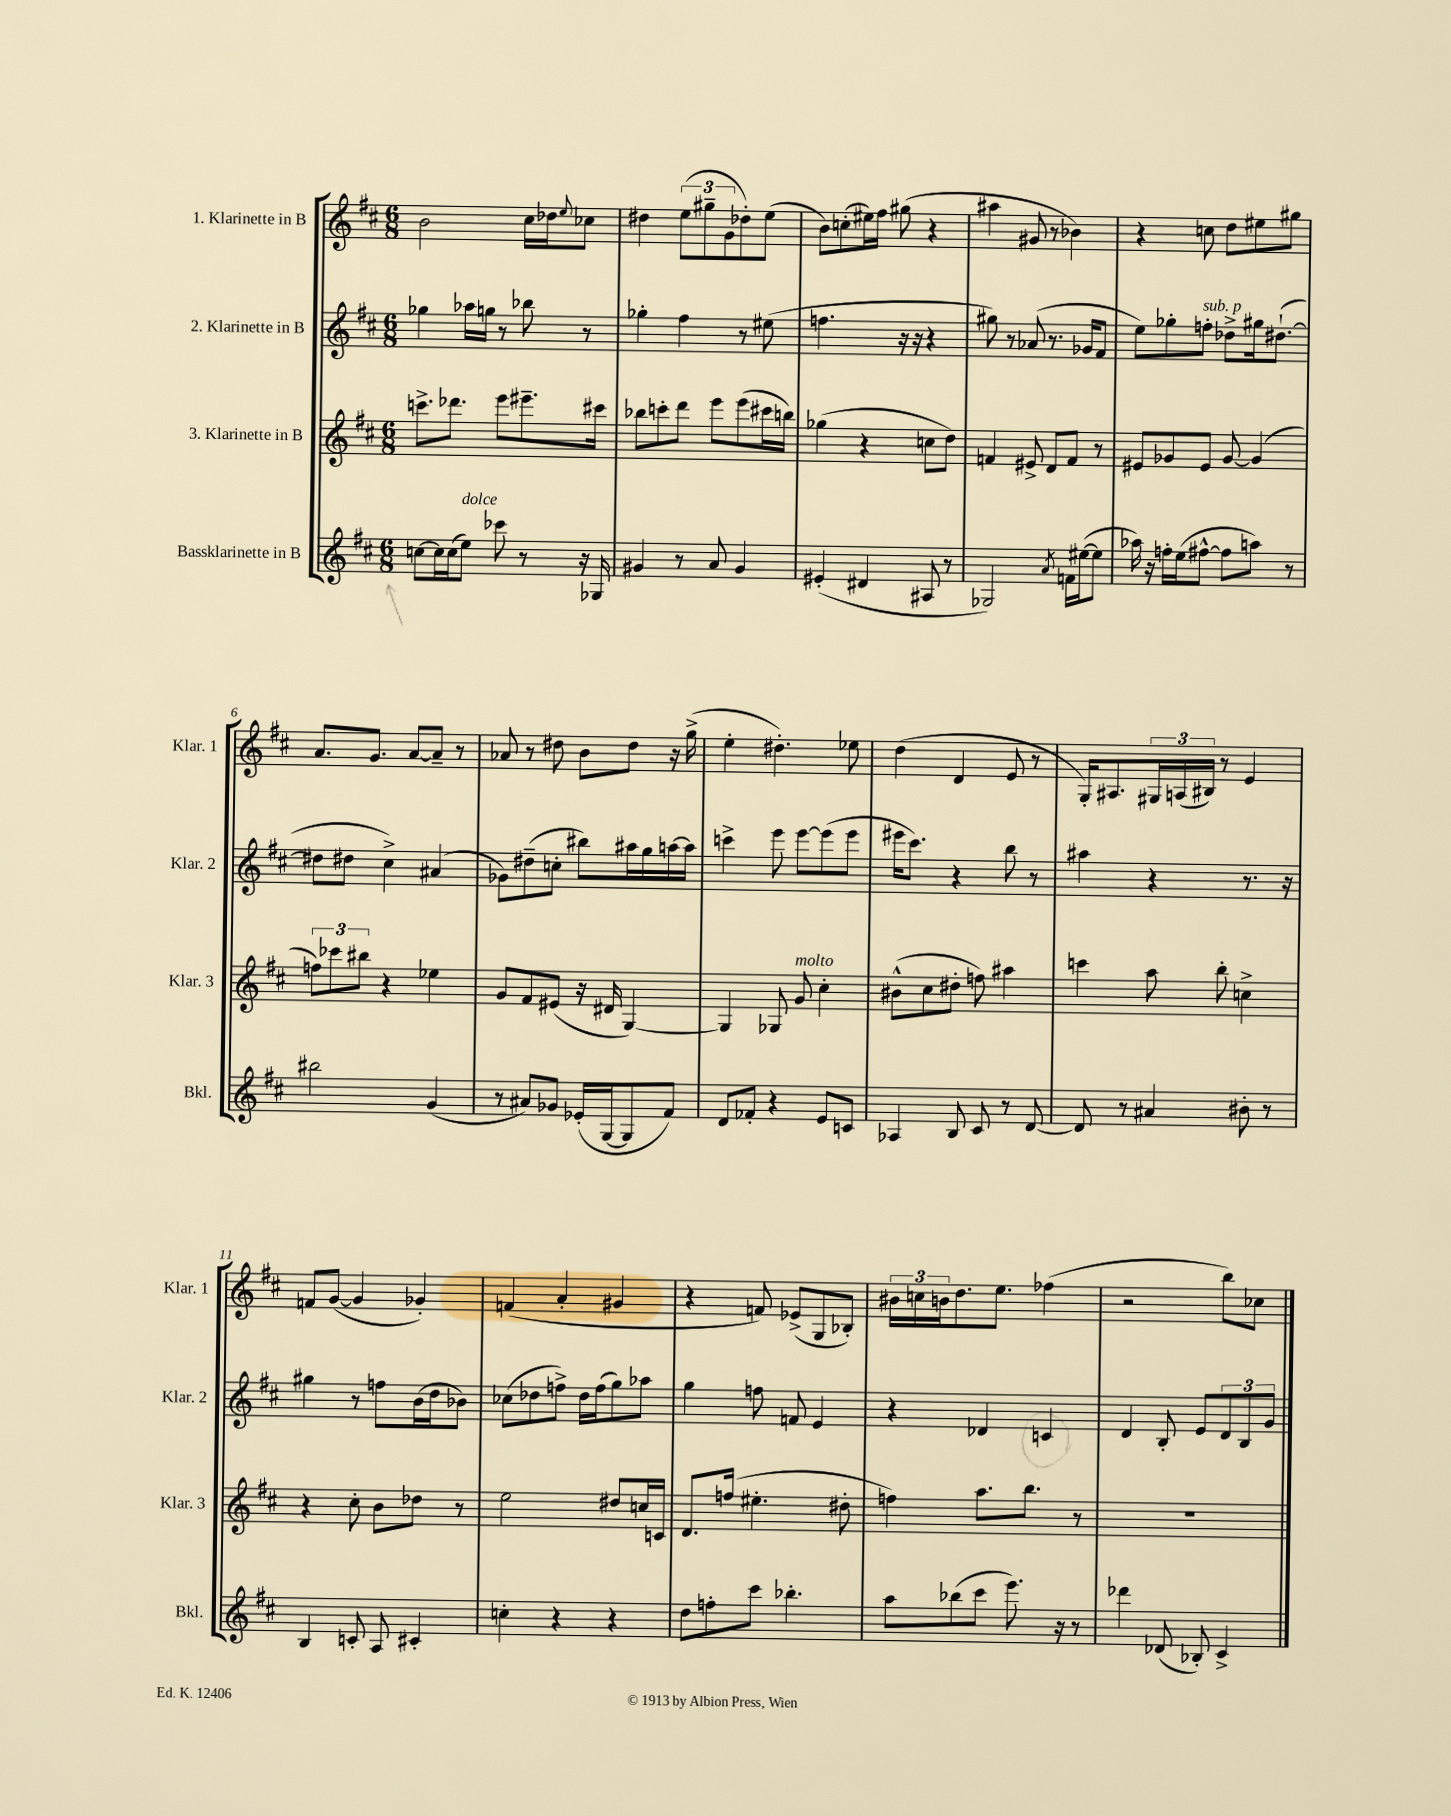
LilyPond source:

<<
\new StaffGroup <<
\new Staff = "s0" \with { instrumentName = "1. Klarinette in B" shortInstrumentName = "Klar. 1" } {
    \clef treble \key d \major \numericTimeSignature \time 6/8
    b'2 cis''16 des''16 \appoggiatura { e''8 } ces''8 |
    dis''4 \tuplet 3/2 { e''8( gis''8-- g'8 } des''8-.) e''8( |
    b'8) c''8-.( eis''16) fis''16 gis''8( r4 |
    ais''4 gis'8 r8 bes'4) |
    r4 c''8 d''8 eis''8 gis''8 |
    a'8. g'8. a'8~ a'8-- r8 |
    aes'8 r8 dis''8 b'8 dis''8 r16 g''16->( |
    e''4-. dis''4.-.) ees''8 |
    d''4( d'4 e'8 r8 |
    g16-.) ais8. \tuplet 3/2 { gis16 a16( bis16) } r8 e'4 |
    f'8 g'8~( g'4 ges'4-.) |
    f'4( a'4-. gis'4 |
    r4 f'8) ees'8->( g8 bes8-.) |
    \tuplet 3/2 { bis'16 c''16 b'16 } d''8. e''8. fes''4( |
    r2 b''8) ces''8 \bar "|." |
}
\new Staff = "s1" \with { instrumentName = "2. Klarinette in B" shortInstrumentName = "Klar. 2" } {
    \clef treble \key d \major \numericTimeSignature \time 6/8
    ges''4 aes''16 g''16 r8 bes''8 r8 |
    ges''4-. fis''4 r8 eis''8( |
    f''4. r16 r16 r4 |
    gis''8) r8 aes'8( r8. ges'16 fis'8 |
    e''8) ges''8-. f''8-.^\markup { \italic "sub. p" } des''8-> gis''16 dis''8.~-!( |
    dis''8 dis''8 cis''4->) ais'4( |
    ges'8) dis''8--( c''8-. bis''8) ais''16 g''16 a''16~ a''16 |
    c'''4-> e'''8 e'''8~ e'''8( e'''8 |
    eis'''16 cis'''8.) r4 b''8 r8 |
    ais''4 r4 r8. r16 |
    gis''4 r8 f''8 b'16( d''16 bes'8) |
    ces''8( des''8 f''8->) des''16 f''16( g''8) aes''8 |
    g''4 f''8 f'8 e'4 |
    r4 des'4 c'4 |
    d'4 b8-. e'8 \tuplet 3/2 { d'8 b8 g'8 } \bar "|." |
}
\new Staff = "s2" \with { instrumentName = "3. Klarinette in B" shortInstrumentName = "Klar. 3" } {
    \clef treble \key d \major \numericTimeSignature \time 6/8
    c'''8.-> des'''8. e'''8 eis'''8.-- cis'''16 |
    bes''8 c'''8-. d'''8 e'''8 e'''8( cis'''16 b''16) |
    ges''4( r4 c''8 d''8) |
    f'4 eis'8-> d'8 f'8 r8 |
    eis'8 ges'8 eis'8 ges'8~ ges'4( |
    \tuplet 3/2 { f''8) ces'''8 bis''8 } r4 ees''4 |
    g'8 fis'8 eis'8( r16 dis'16 g4~) |
    g4 ges8 g'8^\markup { \italic "molto" } cis''4-. |
    bis'8-^( cis''8 dis''8-. f''8) ais''4 |
    c'''4 a''8 b''8-. c''4-> |
    r4 cis''8-. b'8 des''8 r8 |
    e''2 dis''8 c''16 c'16 |
    d'8. f''16( eis''4.-. dis''8-. |
    f''4) a''8. b''8. r8 |
    R2. \bar "|." |
}
\new Staff = "s3" \with { instrumentName = "Bassklarinette in B" shortInstrumentName = "Bkl." } {
    \clef treble \key d \major \numericTimeSignature \time 6/8
    c''8~ c''16 c''16( e''8^\markup { \italic "dolce" }) ces'''8 r8 r16 ges16 |
    gis'4 r8 a'8 gis'4 |
    eis'4-.( dis'4 ais8 r8 |
    ges2) \acciaccatura { a'8 } f'16 eis''16~( eis''8 |
    aes''16) r16 f''16-. e''16( fis''8~-^ fis''8 a''8) r8 |
    bis''2 g'4( |
    r8 ais'8) ges'8 ees'16-.( g16~ g8 fis'8) |
    d'8 fes'8-. r4 e'8 c'8 |
    aes4 b8 cis'8 r8 d'8~ |
    d'8 r8 ais'4 bis'8-. r8 |
    b4 c'8-. a8 cis'4-. |
    c''4-. r4 r4 |
    d''8 f''8-. cis'''8 bes''4.-. |
    a''8 bes''8( cis'''8 e'''8.) r16 r8 |
    des'''4 des'8( bes8-.) cis'4-> \bar "|." |
}
>>
>>
